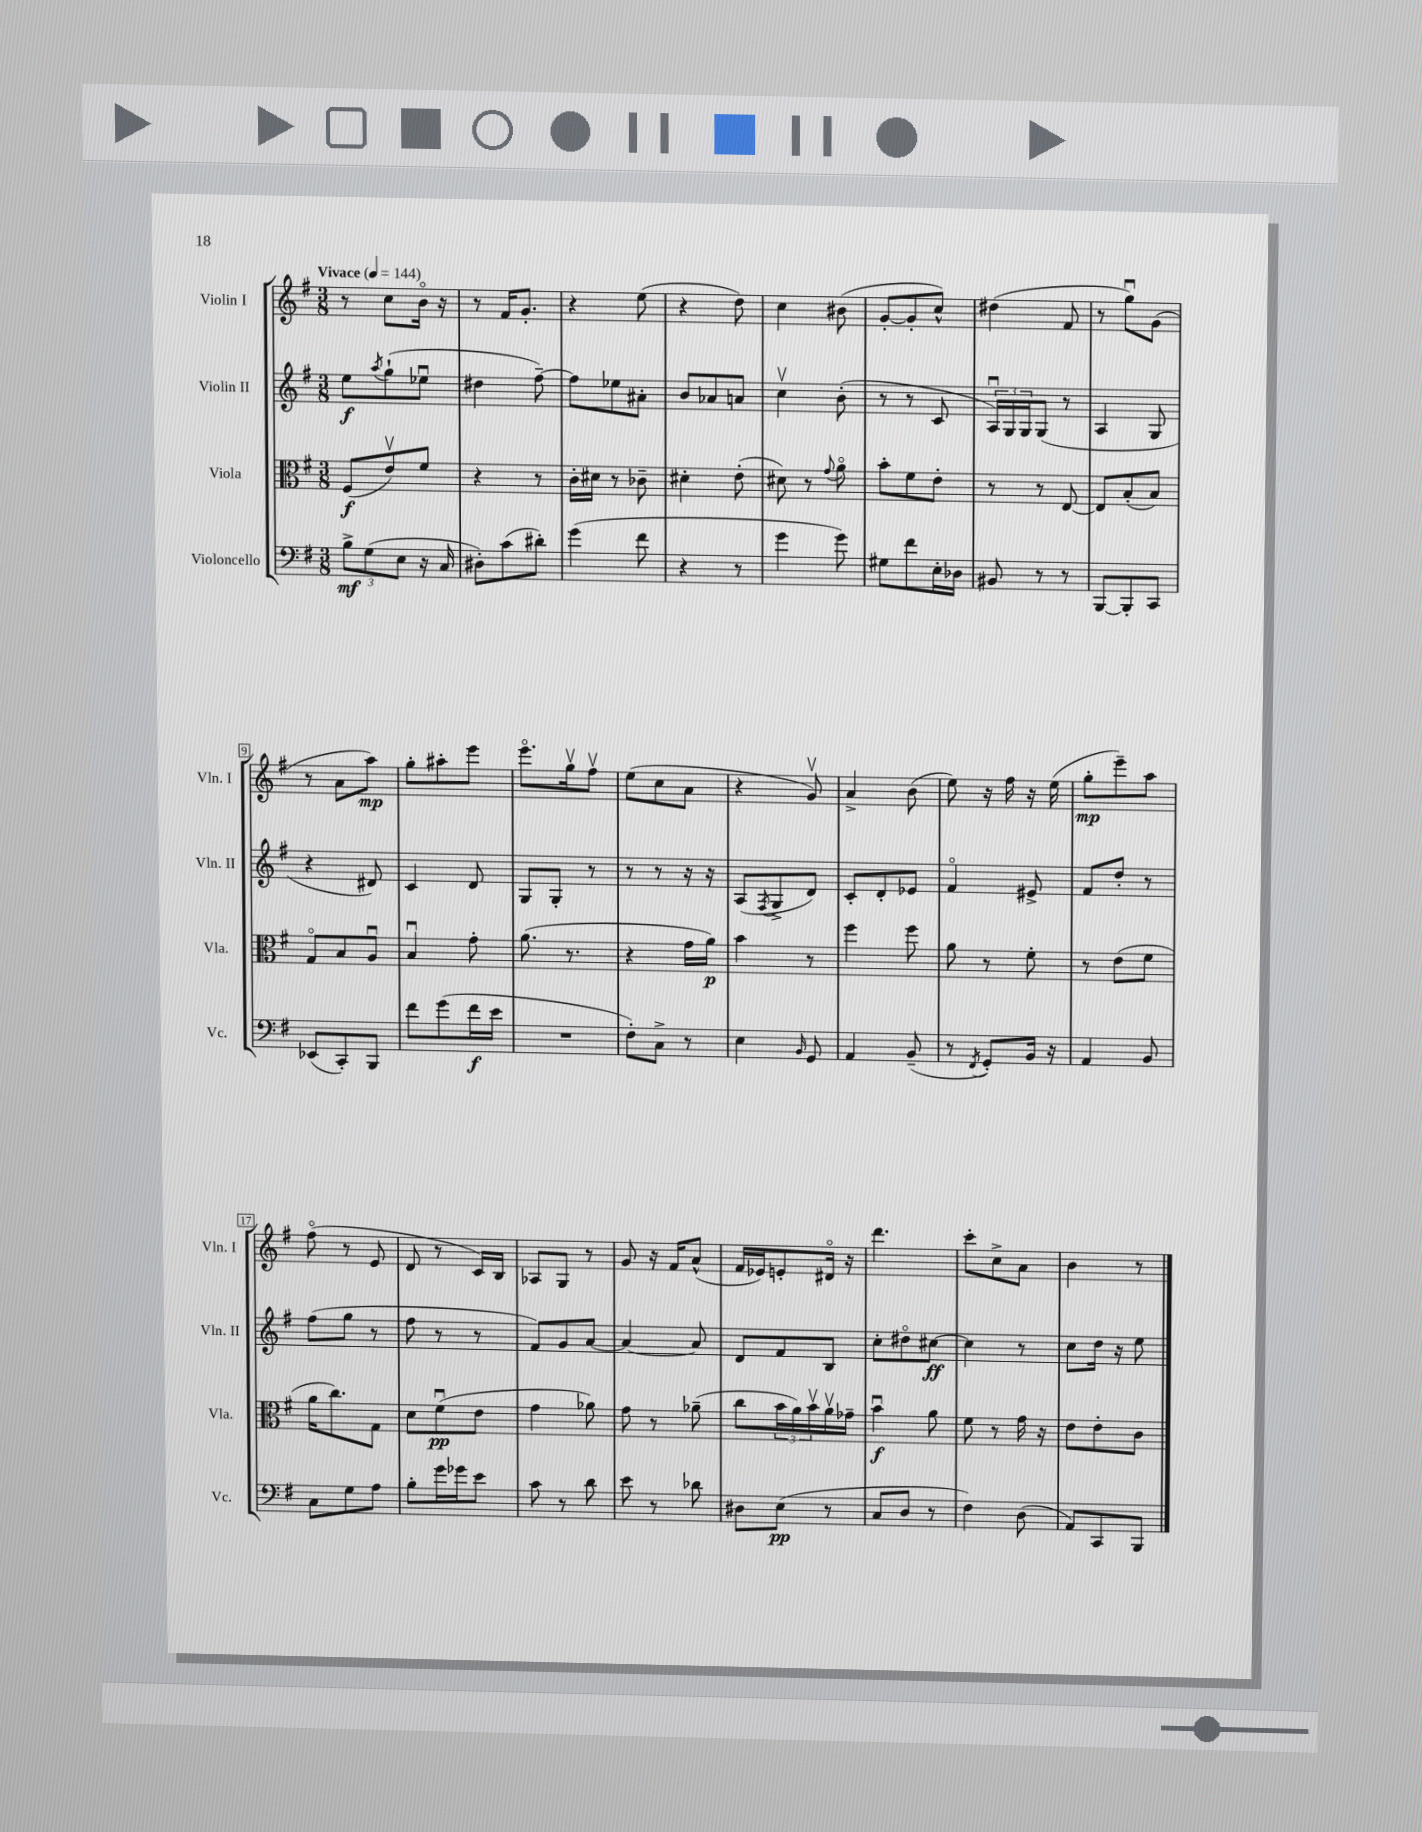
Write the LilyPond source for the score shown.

<<
\new StaffGroup <<
\new Staff = "s0" \with { instrumentName = "Violin I" shortInstrumentName = "Vln. I" } {
    \clef treble \key g \major \numericTimeSignature \time 3/8 \tempo "Vivace" 4 = 144
    r8 c''8 b'16\flageolet r16 |
    r8 fis'16 g'8.-. |
    r4 e''8( |
    r4 d''8) |
    c''4 bis'8( |
    g'8~-. g'8-. c''8-^) |
    dis''4( fis'8 |
    r8 g''8\downbow) g'8( |
    r8 a'8 a''8\mp) |
    g''8-. ais''8-. e'''8 |
    e'''8.\flageolet g''16\upbow fis''8\upbow |
    e''8( c''8 a'8 |
    r4 g'8\upbow) |
    a'4-> b'8( |
    e''8) r16 fis''16 r16 e''16( |
    g''8-.\mp e'''8--) a''8 |
    fis''8\flageolet( r8 e'8 |
    d'8 r8 c'16) b16 |
    aes8 g8 r8 |
    g'8 r16 fis'16 a'8-^( |
    fis'16 ees'16) e'8-. dis'16\flageolet r16 |
    d'''4. |
    c'''8-. c''8-> a'8 |
    b'4 r8 \bar "|." |
}
\new Staff = "s1" \with { instrumentName = "Violin II" shortInstrumentName = "Vln. II" } {
    \clef treble \key g \major \numericTimeSignature \time 3/8
    e''8\f \acciaccatura { a''8 } g''8-!( ees''8\downbow |
    dis''4 fis''8~--) |
    fis''8 ees''8 ais'8-. |
    b'8 aes'8 a'8 |
    c''4\upbow b'8-.( |
    r8 r8 c'8 |
    \tuplet 3/2 { a16\downbow) g16 g16 } g8( r8 |
    a4 g8 |
    r4 dis'8) |
    c'4 d'8 |
    g8 g8-. r8 |
    r8 r8 r16 r16 |
    a8( \acciaccatura { fis8 } g8-> d'8) |
    c'8-. d'8-. ees'8 |
    fis'4\flageolet eis'8-> |
    fis'8 d''8-. r8 |
    fis''8( g''8 r8 |
    fis''8 r8 r8 |
    fis'8) g'8 a'8~ |
    a'4~ a'8 |
    d'8 fis'8 b8 |
    c''8-. dis''8\flageolet cis''8~\ff |
    cis''4 r8 |
    c''8 d''16 r16 e''8 \bar "|." |
}
\new Staff = "s2" \with { instrumentName = "Viola" shortInstrumentName = "Vla." } {
    \clef alto \key g \major \numericTimeSignature \time 3/8
    fis8\f( e'8\upbow) fis'8 |
    r4 r8 |
    c'16-. dis'16 r8 ces'8-- |
    dis'4-. e'8-.( |
    dis'8) r8 \appoggiatura { g'8 } a'8\flageolet |
    b'8-. fis'8 e'8-. |
    r8 r8 e8~ |
    e8 b8-.( b8) |
    g8\flageolet b8 a8\downbow |
    b4\downbow g'8-. |
    a'8.( r8. |
    r4 g'16 a'16\p) |
    b'4 r8 |
    fis''4 fis''8 |
    a'8 r8 fis'8-. |
    r8 e'8( fis'8 |
    a'16 c''8.) g8 |
    d'8 fis'8\downbow\pp( e'8 |
    g'4 aes'8) |
    g'8 r8 aes'8--( |
    c''8 \tuplet 3/2 { b'16 a'16) b'16\upbow } a'16\upbow ges'16-- |
    b'4\downbow\f a'8 |
    fis'8 r8 g'16 r16 |
    e'8 e'8-. c'8 \bar "|." |
}
\new Staff = "s3" \with { instrumentName = "Violoncello" shortInstrumentName = "Vc." } {
    \clef bass \key g \major \numericTimeSignature \time 3/8
    \tuplet 3/2 { b8->\mf g8( e8 } r16 c16 |
    dis8-.) c'8( dis'8-.) |
    g'4( fis'8 |
    r4 r8 |
    g'4 g'8) |
    gis8 fis'8 e16-. des16 |
    bis,8 r8 r8 |
    b,,8~ b,,8-. c,8 |
    ees,8( c,8-.) b,,8 |
    fis'8 g'8( fis'16\f e'16 |
    R4. |
    fis8-.) c8-> r8 |
    e4 \grace { b,16 } g,8 |
    a,4 b,8--( |
    r8 \acciaccatura { fis,8 } g,8-.) b,16 r16 |
    a,4 b,8 |
    c8 g8 a8 |
    b8-. g'16 ges'16 e'8 |
    c'8 r8 d'8 |
    e'8 r8 des'8 |
    dis8 e8\pp( r8 |
    c8 d8 r8 |
    fis4) d8( |
    a,8) c,8 b,,8 \bar "|." |
}
>>
>>
\layout { \context { \Score \override BarNumber.stencil = #(make-stencil-boxer 0.1 0.3 ly:text-interface::print) } }
